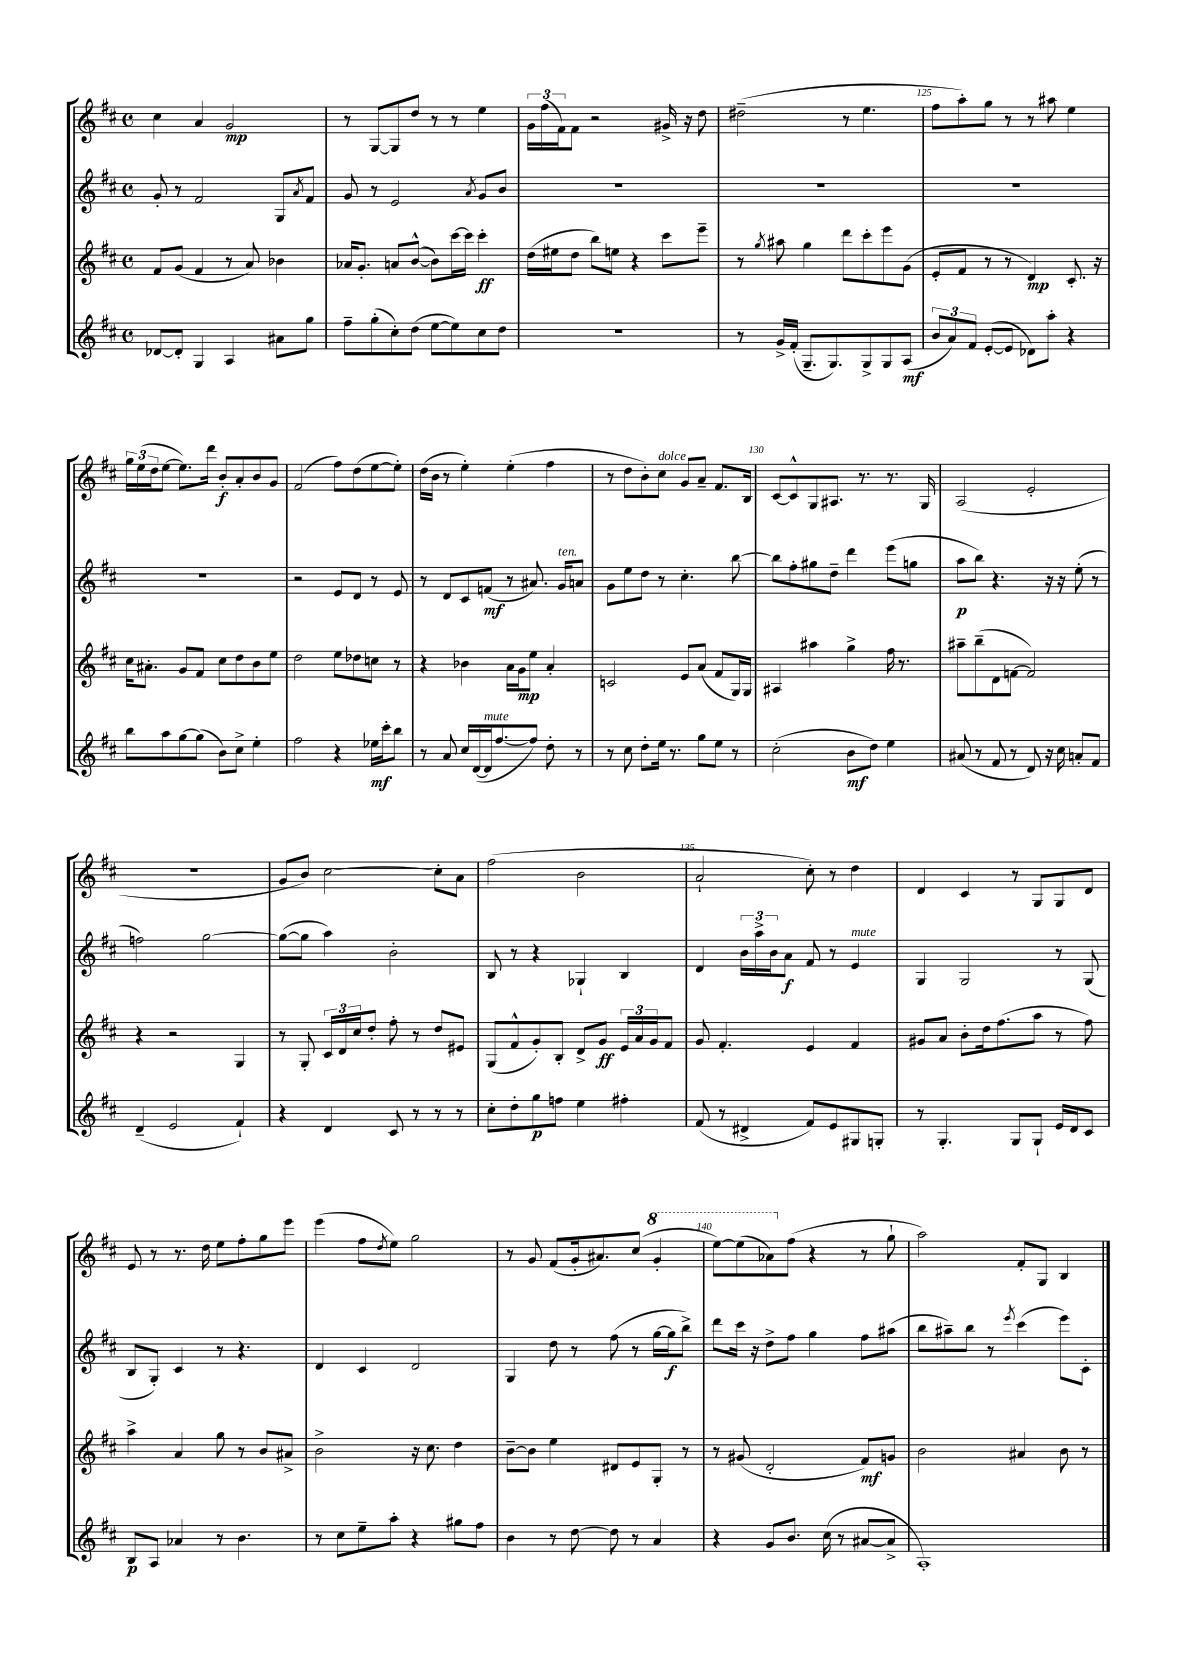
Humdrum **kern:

**kern	**kern	**kern	**kern
*staff4	*staff3	*staff2	*staff1
*clefG2	*clefG2	*clefG2	*clefG2
*k[f#c#]	*k[f#c#]	*k[f#c#]	*k[f#c#]
*M4/4	*M4/4	*M4/4	*M4/4
*met(c)	*met(c)	*met(c)	*met(c)
[8d-	8f#	8g'	4cc#
8d-']	(8g	8r	.
4G	4f#	2f#	4a
4A	8r	.	2g
.	8a)	.	.
8a#	4b-	8G	.
.	.	8qa	.
8gg	.	8f#	.
=	=	=	=
8ff#~	16a-	8g	8r
.	8.g'	.	.
(8gg'	.	8r	[8G
8cc#')	8a	2e	8G]
(8dd	([8b^^	.	8dd
[8ee	8b])	.	8r
8ee])	[16ccc#	.	8r
.	16ccc#]	.	.
.	.	8qa	.
8cc#	4ccc#'	8g	4ee
8dd	.	8b	.
=	=	=	=
1r	(16dd	1r	24g
.	.	.	(24ff#
.	16ee#	.	.
.	.	.	24f#)
.	8dd	.	8f#
.	8bb)	.	2r
.	8ee	.	.
.	4r	.	.
.	8ccc#	.	16g#^
.	.	.	16r
.	8eee~	.	8dd
=	=	=	=
8r	8r	1r	(2dd#~
.	8qgg	.	.
16g^	8aa#	.	.
(16f#'	.	.	.
8.G~	4gg	.	.
8.G)	.	.	.
.	8ddd	.	8r
8G^	8ccc#'	.	4.ee
8G	8eee	.	.
(8A	(8g	.	.
=	=	=	=
12b	8e'	1r	8ff#
12a)	.	.	.
.	8f#	.	8aa')
12f#	.	.	.
([8e'	8r	.	8gg
8e]	8r	.	8r
8d-)	4d)	.	8r
8aa'	.	.	8aa#
4r	8.c#'	.	4ee
.	16r	.	.
=	=	=	=
8bb	16cc#	1r	24gg
.	.	.	(24ee
.	8.a#'	.	.
.	.	.	24dd
8aa	.	.	[8ee
[8gg	8g	.	8.ee])
(8gg]	8f#	.	.
.	.	.	16ddd
8b)	8cc#	.	8b'
8cc#^	8dd	.	8a'
4ee'	8b	.	8b
.	8ee	.	8g
=	=	=	=
2ff#	2dd	2r	(2f#
4r	8ee	8e	8ff#)
.	8dd-	8d	(8dd
16ee-	8cc	8r	[8ee
16ccc#'	.	.	.
8bb	8r	8e	8ee'])
=	=	=	=
8r	4r	8r	(16dd
.	.	.	16b
8a	.	8d	8r
16cc#	4b-	8c#	4ee')
([16d	.	.	.
16d]	.	(8f	.
[8.ff#	.	.	.
.	16a	8r	(4ee'
.	16g	.	.
8ff#])	8ee	8.a#)	.
8dd'	4a'	.	4ff#
.	.	16g	.
8r	.	8a	.
=	=	=	=
8r	2c	8g	8r
8cc#	.	8ee	8dd
8dd'	.	8dd	8b')
16ee	.	8r	8cc#
8.r	.	.	.
.	8e	4.cc#'	8g
8gg	(8a	.	8a~
8ee	8f#	.	8.f#
8r	16G)	[8bb	.
.	16G	.	16B
=	=	=	=
(2cc#'	4A#	8bb]	[8c#
.	.	8ff#'	8c#^^]
.	4aa#	8gg#	8G
.	.	8dd~	8.A#
8b	4gg^	4ddd	.
.	.	.	8.r
8dd)	.	.	.
4ee	16ff#	(8eee	8.r
.	8.r	.	.
.	.	8gg	.
.	.	.	16G
=	=	=	=
(8a#	8aa#~	8aa	(2A
8r	(8bb~	8bb)	.
8f#	8d	4.r	.
8r	[8f	.	.
8d)	2f])	.	2e'
16r	.	16r	.
16cc#	.	16r	.
8a'	.	(8ee'	.
8f#	.	8r	.
=	=	=	=
(4d~	4r	2ff)	1r
2e	2r	.	.
.	.	[2gg	.
4f#`)	4G	.	.
=	=	=	=
4r	8r	(8gg_	8g
.	8G'	8gg]	8b)
4d	24c#	4aa)	[2cc#
.	24d	.	.
.	24cc#	.	.
.	8dd'	.	.
8c#	8ff#'	2b'	.
8r	8r	.	.
8r	8dd	.	8cc#']
8r	8e#	.	8a
=	=	=	=
8cc#'	(8G	8B	(2ff#
8dd'	8f#^^	8r	.
8gg	8g')	4r	.
8ff	8B'	.	.
4ee	8d^	4G-`	2b
.	8g	.	.
4ff#'	24e	4B	.
.	24a	.	.
.	24g	.	.
.	8f#	.	.
=	=	=	=
(8f#	8g	4d	2a`
8r	4.f#'	.	.
4d#^	.	24b	.
.	.	24aa^	.
.	.	24b	.
.	.	8a	.
8f#)	4e	8f#	8cc#')
8e	.	8r	8r
8G#	4f#	4e	4dd
8G'	.	.	.
=	=	=	=
8r	8g#	4G	4d
4.G'	8a	.	.
.	8b'	2G	4c#
.	16dd	.	.
.	(8.ff#	.	.
8G	.	.	8r
8G`	8aa	.	8G
16e	8r	8r	8G
16d	.	.	.
8c#	8ff#)	(8G	8d
=	=	=	=
8B	4aa^	8B	8e
8A	.	8G')	8r
4a-	4a	4c#	8.r
.	.	.	16dd
8r	8gg	8r	8ee
4.b	8r	4.r	8ff#'
.	8b	.	8gg
.	8a#^	.	8eee
=	=	=	=
8r	2b^	4d	(4eee
8cc#	.	.	.
8ee~	.	4c#	8ff#
.	.	.	8qdd
8aa'	.	.	8ee)
4r	16r	2d	2gg
.	8.cc#	.	.
8gg#	4dd	.	.
8ff#	.	.	.
=	=	=	=
4b	[8b~	4G	8r
.	8b]	.	8g
8r	4ee	8dd	(8f#
[8dd	.	8r	16g'
.	.	.	8.a#)
8dd]	8d#	(8ff#	.
8r	8e	8r	(8cc#
4a	8G'	[16gg	4gg'
.	.	16gg]	.
.	8r	8bb^)	.
=	=	=	=
4r	8r	8ddd	[8eee)
.	(8g#	16ccc#	(8eee]
.	.	16r	.
8g	2d'	8dd^	8aa-)
8.b	.	8ff#	(8ff#
.	.	4gg	4r
(16cc#	.	.	.
8r	.	.	.
[8a#	8f#)	8ff#	8r
8a#^]	8g	(8aa#	8gg`
=	=	=	=
1A')	2b	8bb	2aa)
.	.	8aa#~)	.
.	.	8bb	.
.	.	8r	.
.	.	8qeee	.
.	4a#	(4ccc#	8f#'
.	.	.	8G
.	8b	8eee)	4B
.	8r	8c#'	.
==	==	==	==
*-	*-	*-	*-
